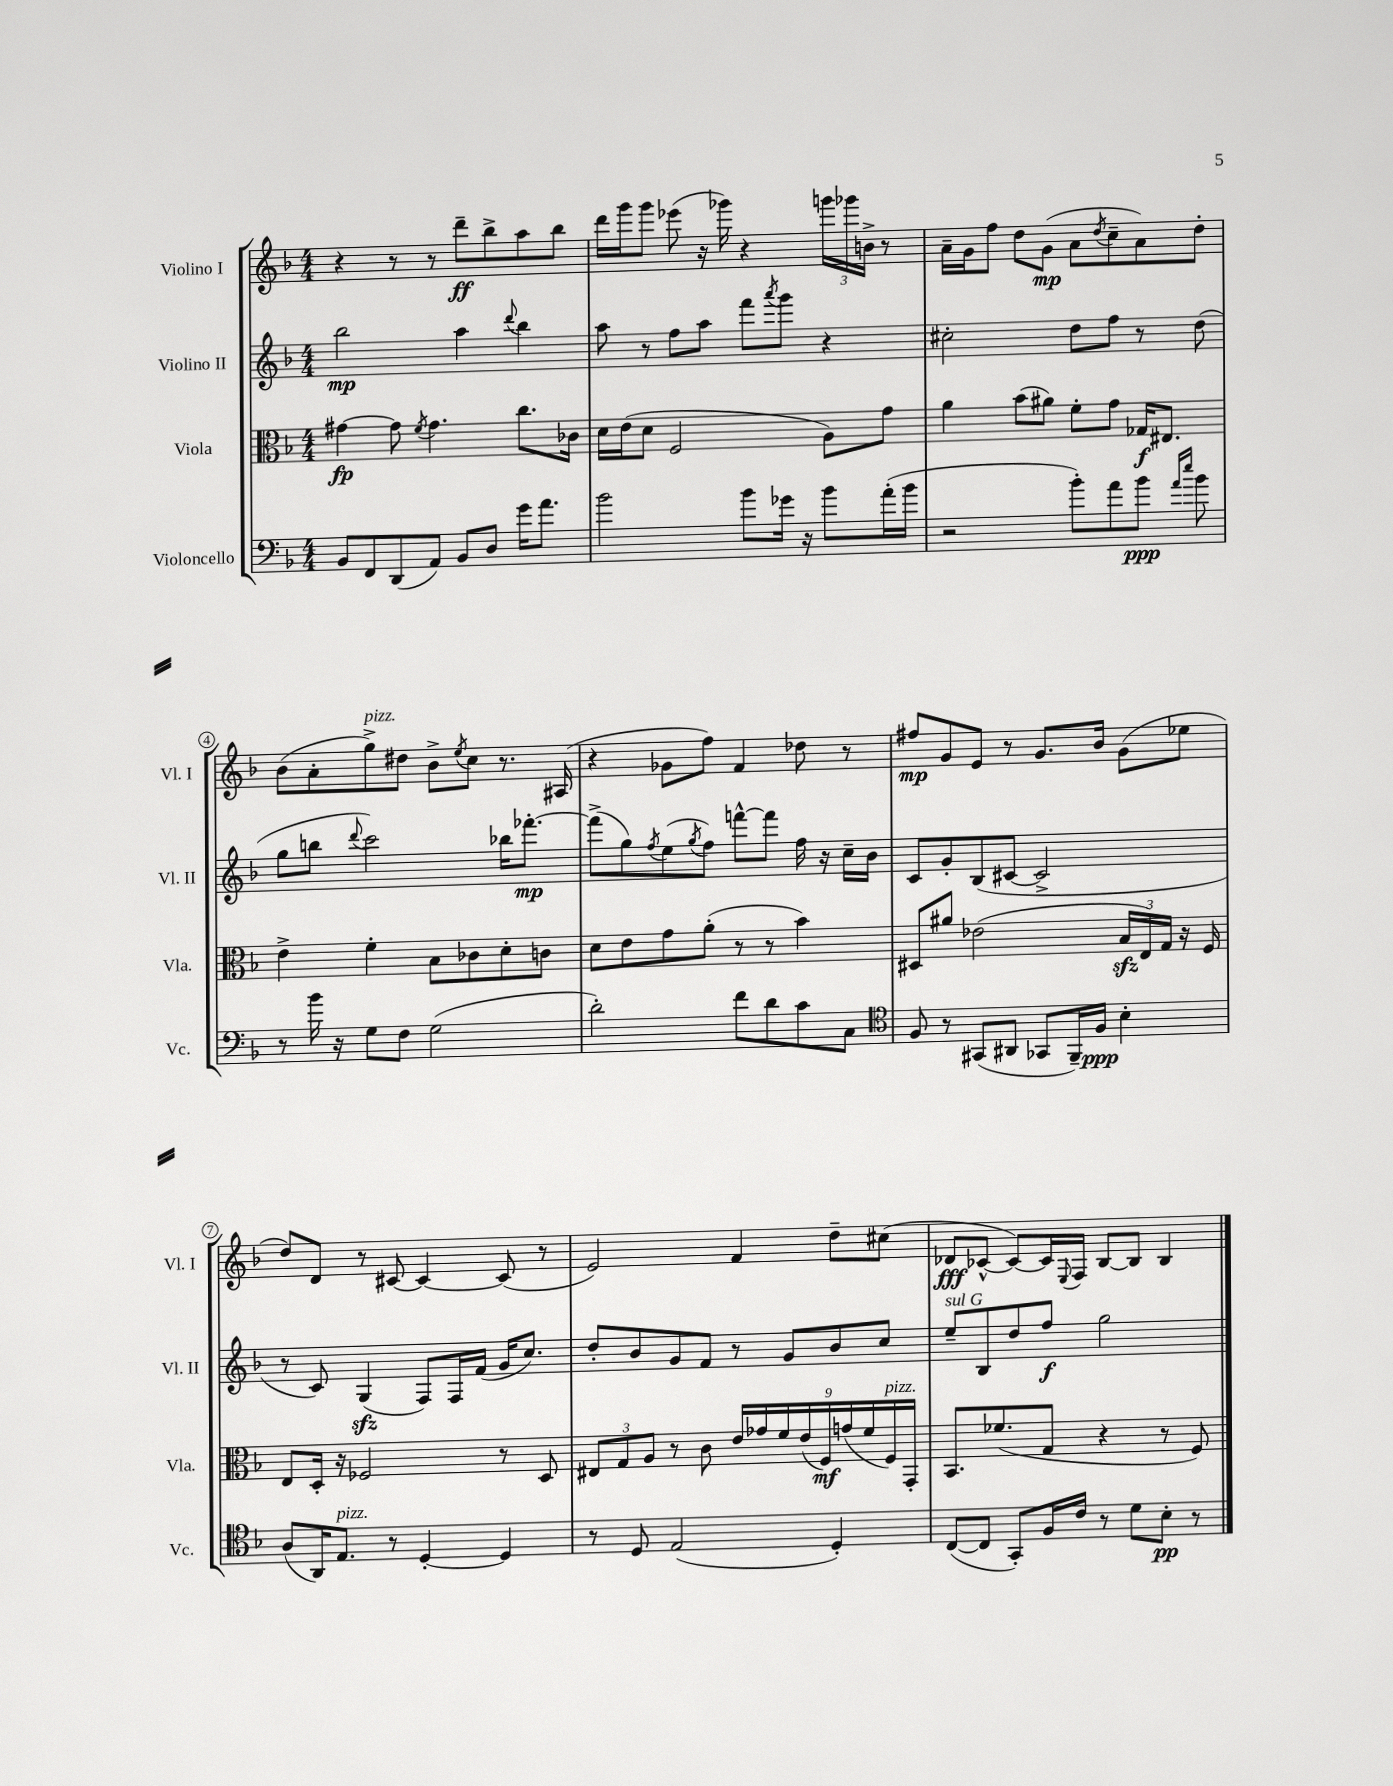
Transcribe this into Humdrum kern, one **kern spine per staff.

**kern	**kern	**kern	**kern
*staff4	*staff3	*staff2	*staff1
*clefF4	*clefC3	*clefG2	*clefG2
*k[b-]	*k[b-]	*k[b-]	*k[b-]
*M4/4	*M4/4	*M4/4	*M4/4
8BB-	[4g#	2bb-	4r
8FF	.	.	.
(8DD	8g#]	.	8r
.	8qf	.	.
8AA)	4.g#	.	8r
8BB-	.	4aa	8ddd~
8D	.	.	8bb-^
.	.	8qqddd	.
16g	8.cc	4bb-	8aa
8.a	.	.	.
.	.	.	8bb-
.	16c-	.	.
=	=	=	=
2b-	16d	8aa	16ddd
.	(16e	.	16ggg
.	8d	8r	8ggg
.	2F	8ff	(8eee-
.	.	8aa	16r
.	.	.	16ggg-)
8b-	.	8fff	4r
.	.	8qaaa	.
16g-	.	8ggg	.
16r	.	.	.
8b-	8A)	4r	24ggg
.	.	.	24ggg-
.	.	.	24b^
(16a'	8g	.	8r
16b-	.	.	.
=	=	=	=
2r	4a	2cc#'	16a~
.	.	.	16g
.	.	.	8ff
.	(8b-	.	8dd
.	8a#)	.	(8g
8b-')	8f'	8dd	8a
.	.	.	8qdd
8a	8g	8ff	8cc~
8b-	16G-	8r	8a)
.	8.E#	.	.
16qqa	.	.	.
16qqee	.	.	.
8b-	.	(8dd	8dd'
=	=	=	=
8r	4e^	8gg	(8b-
16b-	.	8bb	8a'
16r	.	.	.
.	.	8qqddd	.
8G	4f'	2ccc)	8gg^)
8F	.	.	8dd#
(2G	8B-	.	8b-^
.	.	.	8qee
.	8c-	.	8cc
.	8d'	16bb-	8.r
.	.	[8.fff-'	.
.	8c	.	.
.	.	.	(16A#
=	=	=	=
2d')	8d	(8fff-^]	4r
.	8e	8gg)	.
.	.	8qff	.
.	8g	(8ee	8g-
.	.	8qgg	.
.	(8a'	8ff)	8ff)
8f	8r	[8fff^^	4f
8d	8r	8fff]	.
8c	4b-)	16ff	8dd-
.	.	16r	.
8C	.	16cc~	8r
.	.	16b-	.
=	=	=	=
*clefC4	*	*	*
8F	8D#	8c	8ff#
8r	8a#	8g'	8g
(8GG#	(2e-	(8B-	8e
8AA#	.	[8c#	8r
8GG-	.	2c#^]	8.g
16FF~)	.	.	.
16F	.	.	16b-
4B-'	24B-	.	(8g
.	24E)	.	.
.	24G	.	.
.	16r	.	8ee-
.	16F	.	.
=	=	=	=
(8A	8E	8r	8dd)
16AA)	16D'	8c)	8d
8.E	16r	.	.
.	2F-	(4G	8r
8r	.	.	[8c#
[4D'	.	8F)	4c#_
.	.	16F	.
.	.	(16f	.
4D]	8r	16g	(8c#]
.	.	8.cc)	.
.	8D	.	8r
=	=	=	=
8r	12E#	8dd'	2e)
.	12G	.	.
8D	.	8b-	.
.	12A	.	.
(2E	8r	8g	.
.	8c	8f	.
.	18e	8r	4f
.	18g-	.	.
.	18f	.	.
.	.	8g	.
.	(18e	.	.
.	18F)	.	.
4D')	.	8b-	8dd~
.	(18g	.	.
.	18f	.	.
.	.	8cc	(8cc#
.	18F)	.	.
.	18GG'	.	.
=	=	=	=
([8C	8.BB-	8ee~	8d-
8C]	.	8B-	[8c-^^
.	(8.f-	.	.
8GG')	.	8dd	8c-_)
16F	8G	8ff	16c-]
.	.	.	8qqE
16c	.	.	16F
8r	4r	2gg	[8B-
8d	.	.	8B-]
8B-'	8r	.	4B-
8r	8F)	.	.
==	==	==	==
*-	*-	*-	*-
